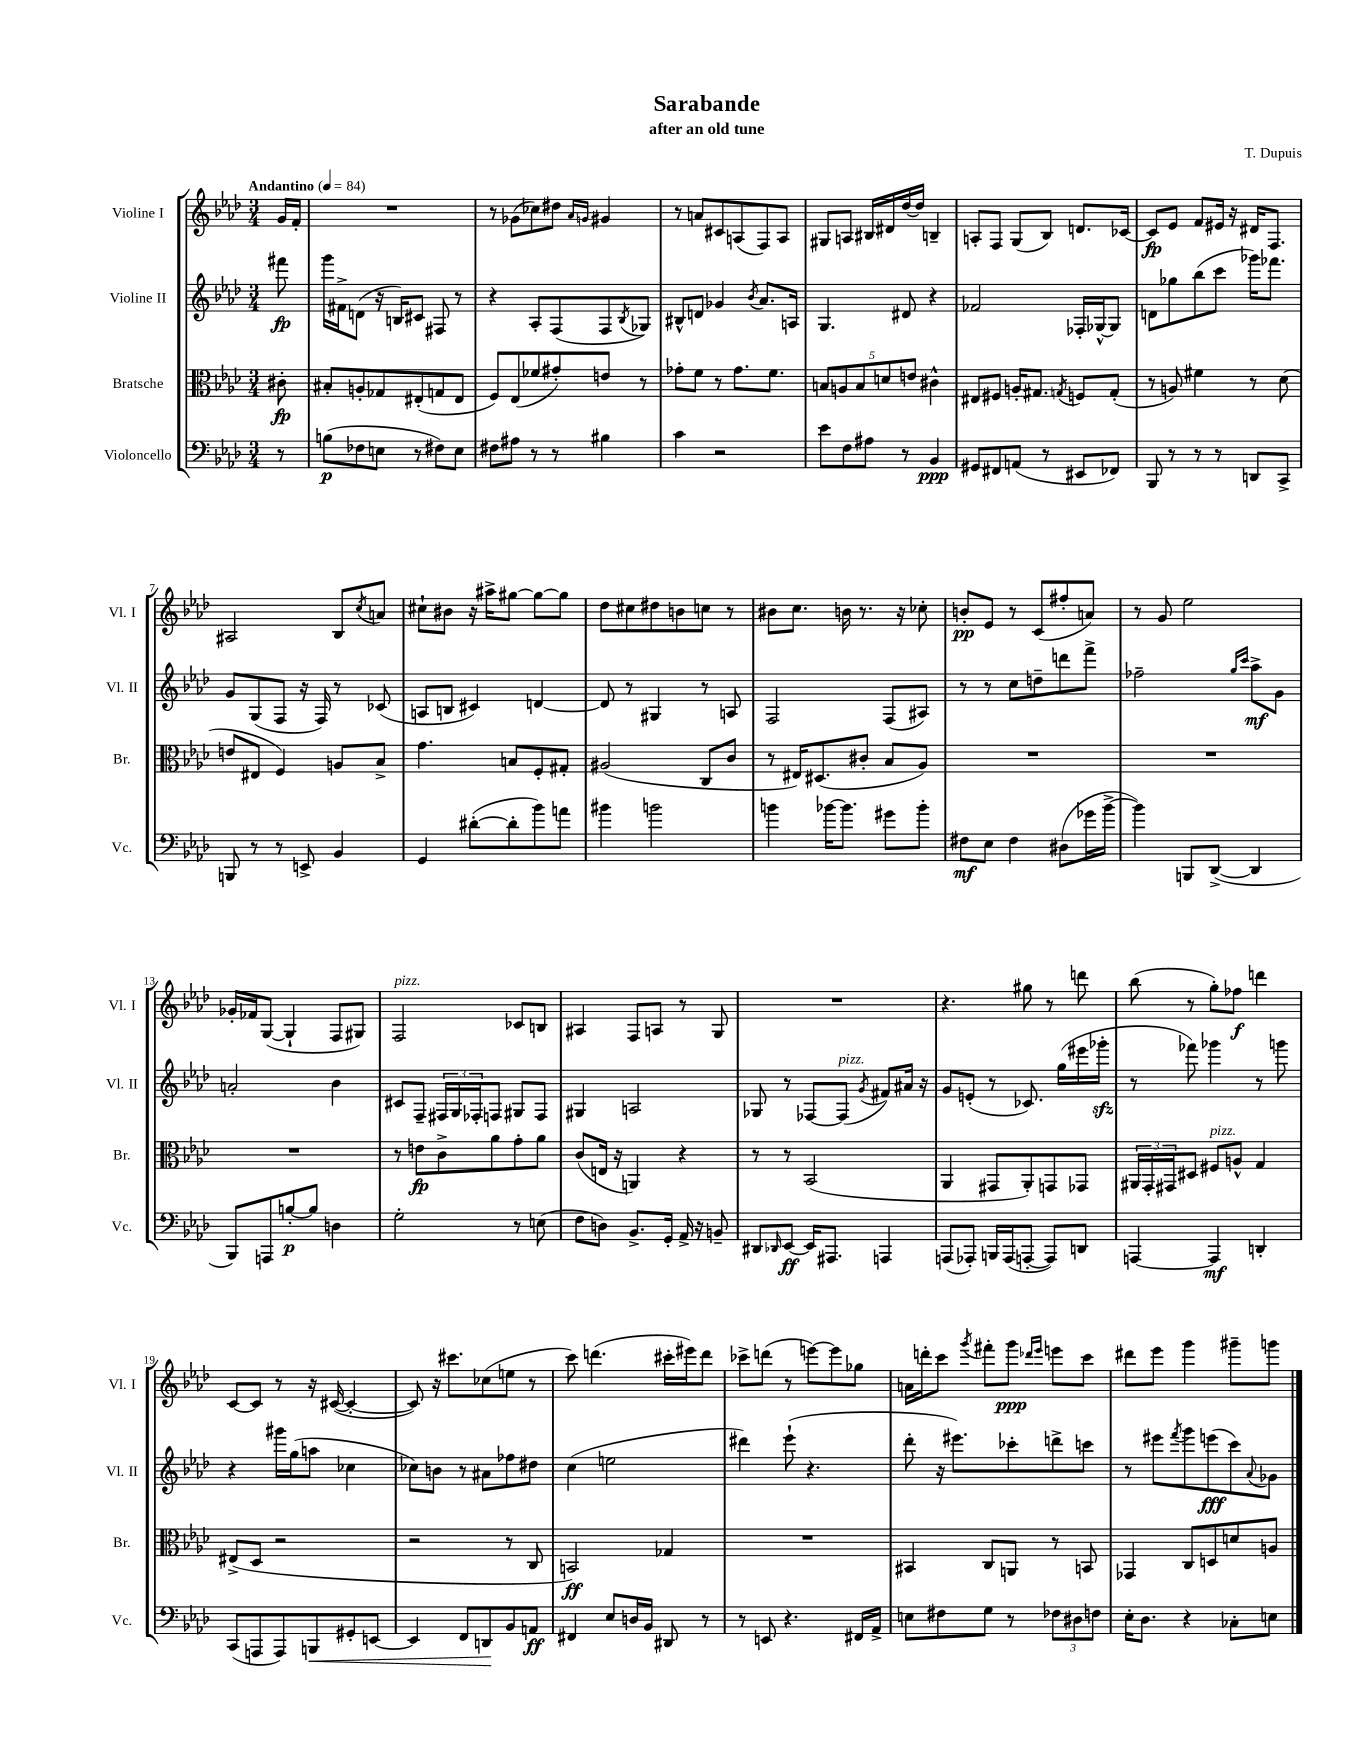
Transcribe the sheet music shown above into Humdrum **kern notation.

**kern	**kern	**kern	**kern
*staff4	*staff3	*staff2	*staff1
*clefF4	*clefC3	*clefG2	*clefG2
*k[b-e-a-d-]	*k[b-e-a-d-]	*k[b-e-a-d-]	*k[b-e-a-d-]
*M3/4	*M3/4	*M3/4	*M3/4
*MM84	*MM84	*MM84	*MM84
8r	8c#'	8fff#	16g
.	.	.	16f'
=	=	=	=
(8B	8B#'	16ggg	2.r
.	.	16f#^	.
8F-	8A'	(8d	.
8E	8G-	16r	.
.	.	16B)	.
8r	(8E#'	8c#	.
8F#)	8G	8F#	.
8E	8E#	8r	.
=	=	=	=
8F#	8F)	4r	8r
8A#	(8E-	.	(8g-
8r	8f-	8A-'	8cc-)
8r	8g#')	(8F	8dd#
.	.	.	16qqa-
.	.	.	16qqg
4B#	8e	8F	4g#
.	.	8qB-	.
.	8r	8G-)	.
=	=	=	=
4c	8g-'	8B#^^	8r
.	8f	8d	8a
2r	8r	4g-	8c#
.	8.g-	.	(8A
.	.	8qb-	.
.	.	8.a-	8F)
.	8.f	.	.
.	.	.	8A
.	.	16A	.
=	=	=	=
8e-	10B	4.G	8G#
.	10A	.	.
8F	.	.	8A
.	10B	.	.
8A#	.	.	16B#
.	10d	.	.
.	.	.	16d#
8r	.	8d#	[16dd-
.	10e	.	.
.	.	.	16dd-]
4BB-	4c#^^	4r	4B~
=	=	=	=
8GG#	8E#	2f-	8A'
8FF#	8F#	.	8F
(8AA	16A'	.	(8G
.	8.G#	.	.
8r	.	.	8B-)
.	8qG	.	.
8EE#	8F	16F-'	8.d
.	.	[16G-^^	.
8FF-)	(8G'	8G-]	.
.	.	.	[16c-
=	=	=	=
8BBB-	8r	8d	8c-]
8r	8A)	8gg-	8e-
8r	4f#	(8bb-	8f
8r	.	8ccc	16e#
.	.	.	16r
8DD	8r	16ggg-)	16d#
.	.	8.fff-	8.F
8CC^	(8d-	.	.
=	=	=	=
8BBB	8e	8g	2A#
8r	8E#	(8G	.
8r	4F)	8F	.
8EE^	.	16r	.
.	.	16F)	.
4BB-	8A	8r	8B-
.	.	.	8qcc
.	8B-^	(8c-	8a
=	=	=	=
4GG	4.g	8A	8cc#`
.	.	8B	8b#
([8d#'	.	4c#)	16r
.	.	.	16aa#^
8d#']	8B	.	[8gg#
8b-)	8F'	[4d	8gg#_
8a	8G#'	.	8gg#]
=	=	=	=
4b#	(2A#	8d]	8dd-
.	.	8r	8cc#
2b	.	4G#	8dd#
.	.	.	8b
.	8C	8r	8cc
.	8c	8A	8r
=	=	=	=
4b	8r	2F	8b#
.	16E#)	.	8.cc
.	(8.D#	.	.
[16b-	.	.	.
8.b-]	.	.	16b
.	8c#'	.	8.r
8g#	8B-	(8F	.
.	.	.	16r
8b-'	8A-)	8A#)	8cc-'
=	=	=	=
8F#	2.r	8r	8b'
8E-	.	8r	8e-
4F#	.	8cc	8r
.	.	8dd~	(8c
(8D#	.	8ddd	8ff#'
16g-	.	8fff^	8a)
[16b-^	.	.	.
=	=	=	=
4b-])	2.r	2ff-~	8r
.	.	.	8g
8BBB	.	.	2ee-
([8DD-^	.	.	.
.	.	16qqgg	.
.	.	16qqccc	.
4DD-]	.	8aa-^	.
.	.	8g	.
=	=	=	=
8BBB-)	2.r	2a'	16g-'
.	.	.	16f-
8AAA	.	.	([8G
[8B'	.	.	4G`]
8B]	.	.	.
4D	.	4b-	8F
.	.	.	8G#)
=	=	=	=
2G'	8r	8c#	2F
.	8e	8F~	.
.	8c^	24F#	.
.	.	24G	.
.	.	24F-'	.
.	8a-	8F	.
8r	8g'	8G#	8c-
(8E	8a-	8F	8B
=	=	=	=
8F	(8c	4G#	4A#
8D)	16E	.	.
.	16r	.	.
8.BB-^	4AA)	2A	8F
.	.	.	8A
16GG'	.	.	.
16AA-^	4r	.	8r
16r	.	.	.
8BB~	.	.	8G
=	=	=	=
8DD#	8r	8G-	2.r
16qqDD-	.	.	.
[8EE-	8r	8r	.
16EE-]	(2BB-	[8F-	.
8.AAA#	.	.	.
.	.	(8F-]	.
.	.	8qg	.
4AAA	.	8f#)	.
.	.	16a#	.
.	.	16r	.
=	=	=	=
(8AAA	4AA-	8g	4.r
8AAA-')	.	(8e'	.
16BBB	8GG#	8r	.
(16AAA-	.	.	.
[8AAA'	8AA-')	8.c-)	8gg#
8AAA])	8GG	.	8r
.	.	(16gg	.
8DD	8GG-	16eee#	8ddd
.	.	16ggg-'	.
=	=	=	=
[4AAA	24AA#	8r	(8bb-
.	24GG'	.	.
.	24GG#	.	.
.	8D#	8fff-)	8r
4AAA]	8F#	4ggg-	8gg')
.	8A^^	.	8ff-
4DD'	4G	8r	4ddd
.	.	8ggg	.
=	=	=	=
(8CC	(8E#^	4r	[8c
8AAA	8D-	.	8c]
8AAA)	2r	16ggg#	8r
.	.	(16gg	.
8BBB	.	8aa	16r
.	.	.	([16c#
8GG#'	.	4cc-	4c#'_
[8EE	.	.	.
=	=	=	=
4EE]	2r	8cc-)	8c#])
.	.	8b	16r
.	.	.	8.ccc#
8FF	.	8r	.
8DD	.	8a#	(8cc-
8BB-	8r	8ff-	8ee
8AA	8C	8dd#	8r
=	=	=	=
4FF#	2BB)	(4cc	8ccc)
.	.	.	(4.ddd
8E-	.	2ee	.
16D	.	.	.
16BB-	.	.	.
8DD#	4G-	.	16ccc#'
.	.	.	16eee#)
8r	.	.	8ddd
=	=	=	=
8r	2.r	4ddd#)	8ccc-^
8EE	.	.	(8ddd
4.r	.	(8eee-`	8r
.	.	4.r	[8eee)
.	.	.	8eee]
16FF#	.	.	8gg-
16AA-^	.	.	.
=	=	=	=
8E	4BB#	8ddd-'	16a
.	.	.	16ddd'
8F#	.	16r	8ccc
.	.	8.eee#)	.
.	.	.	8qggg
8G	8C	.	8fff#'
8r	8AA	8ccc-'	8ggg
.	.	.	16qqddd-
.	.	.	16qqeee-
12F-	8r	8ddd^	8eee
12D#	.	.	.
.	8BB	8ccc	8ccc
12F	.	.	.
=	=	=	=
16E-'	4GG-	8r	8ddd#
8.D-	.	.	.
.	.	8eee#	8eee-
.	.	8qfff	.
4r	8C	8ggg	4ggg
.	8D	(8eee	.
8C-'	8d	8ccc)	8ggg#~
.	.	8qqa-	.
8E	8A	8g-	8ggg
==	==	==	==
*-	*-	*-	*-
